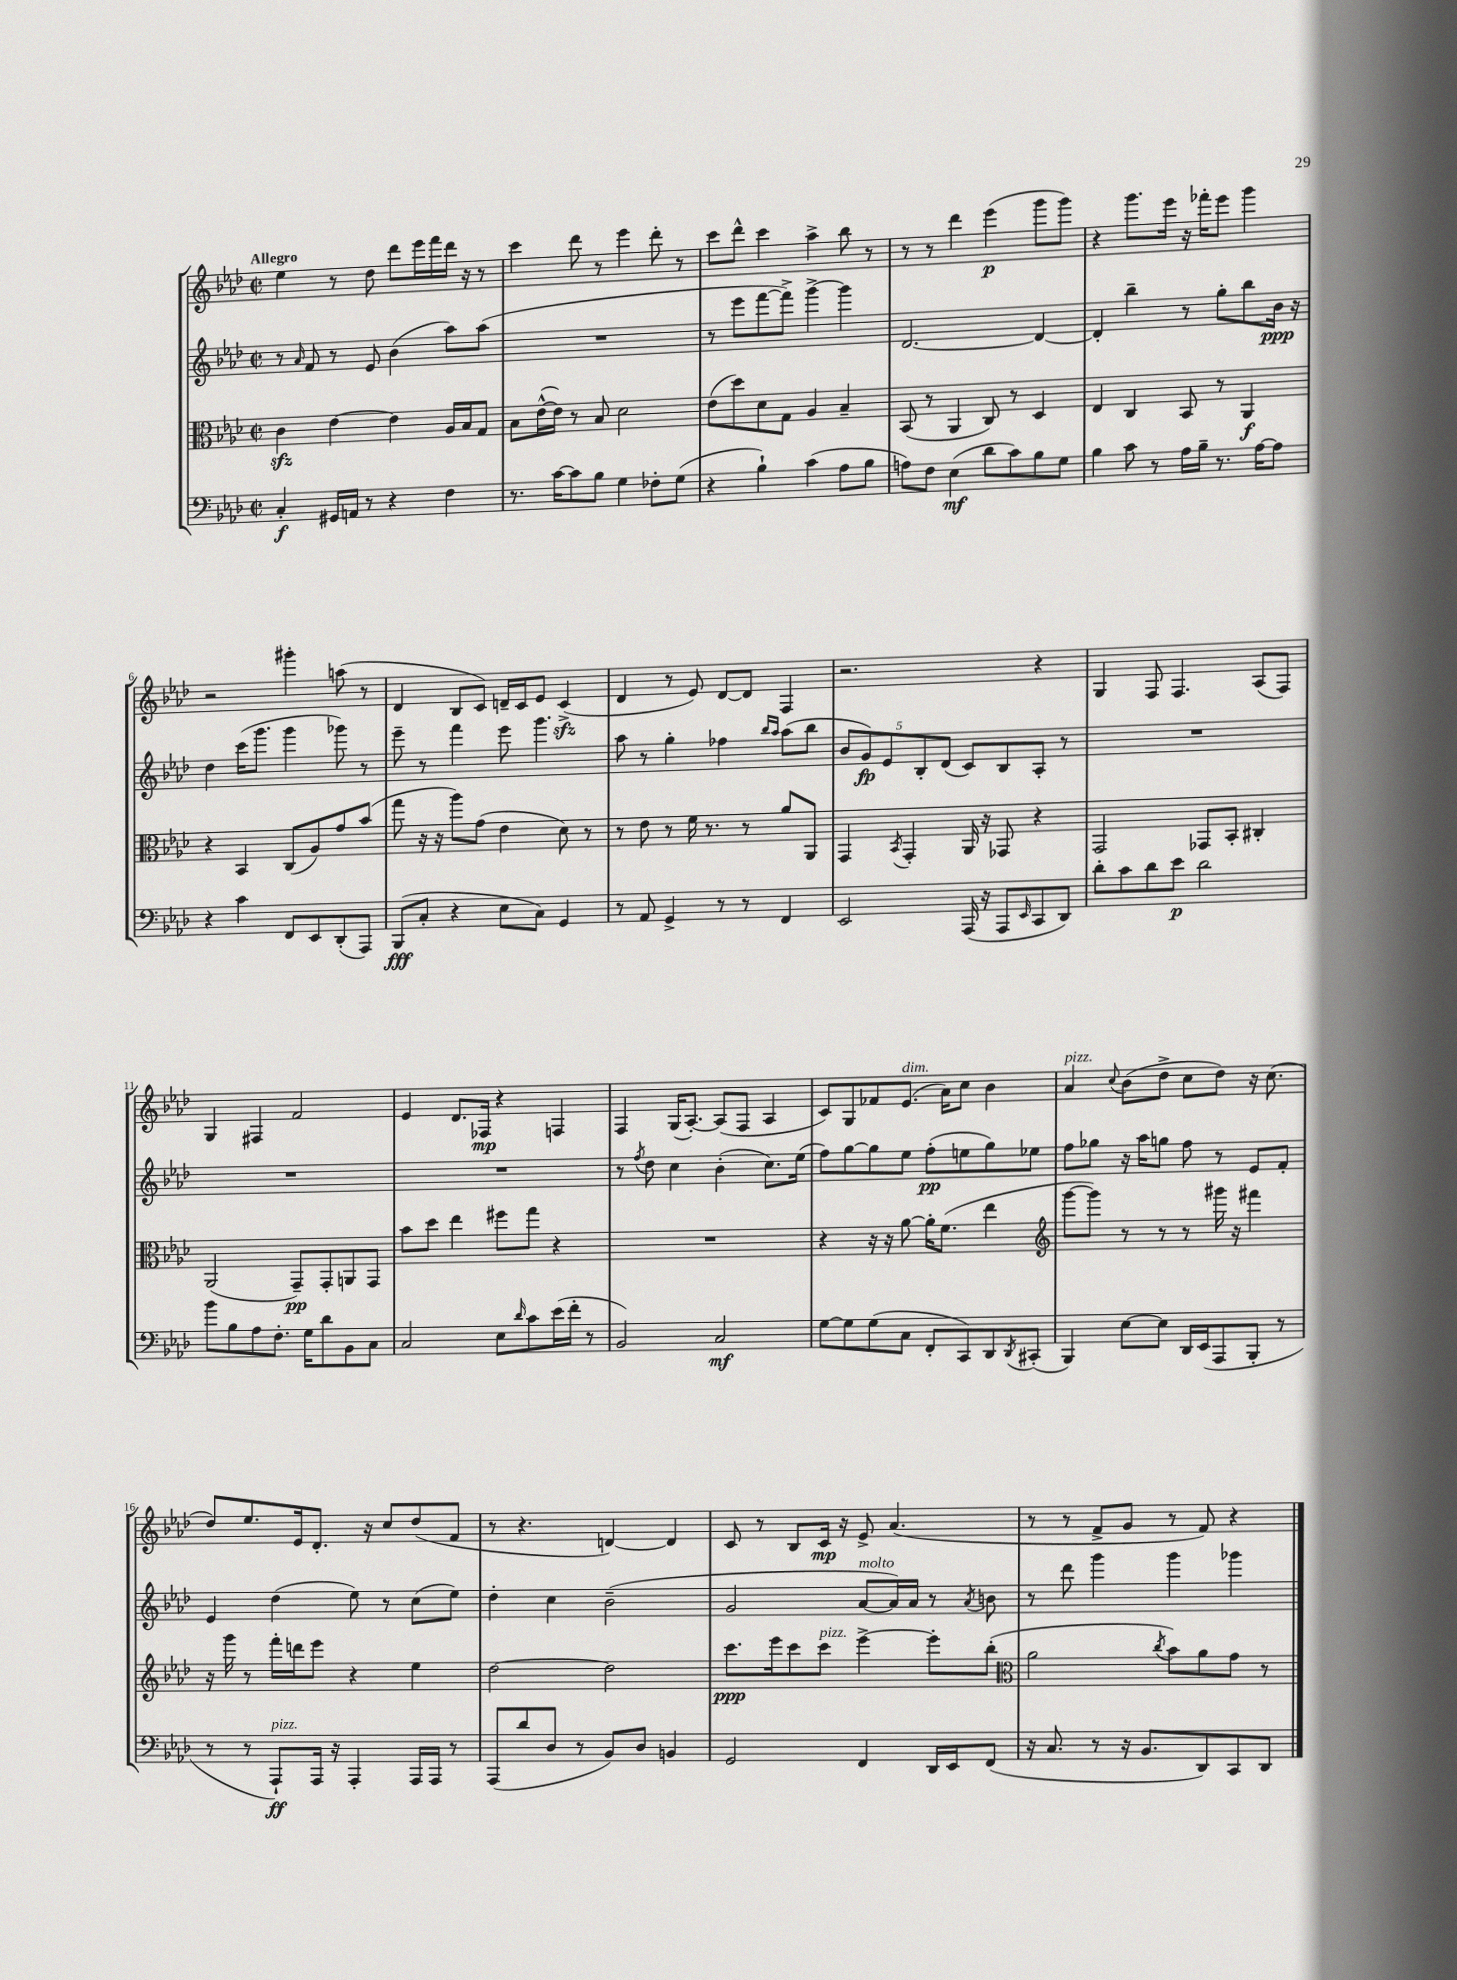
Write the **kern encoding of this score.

**kern	**dynam	**kern	**dynam	**kern	**dynam	**kern	**dynam
*part4	*part4	*part3	*part3	*part2	*part2	*part1	*part1
*staff4	*staff4	*staff3	*staff3	*staff2	*staff2	*staff1	*staff1
*clefF4	*	*clefC3	*	*clefG2	*	*clefG2	*
*k[b-e-a-d-]	*	*k[b-e-a-d-]	*	*k[b-e-a-d-]	*	*k[b-e-a-d-]	*
*M2/2	*	*M2/2	*	*M2/2	*	*M2/2	*
*met(c|)	*	*met(c|)	*	*met(c|)	*	*met(c|)	*
=1	=1	=1	=1	=1	=1	=1	=1
!	!	!	!	!	!	!LO:TX:a:B:t=Allegro	!
4C'/	f	4czz\	.	8r	.	4ee-\	.
.	.	.	.	16qqa-/	.	.	.
.	.	.	.	8f/	.	.	.
16GG#X/LL	.	[4e-\	.	8r	.	8r	.
16AAn/JJ	.	.	.	.	.	.	.
8r	.	.	.	8e-/	.	8dd-\	.
4r	.	4e-\]	.	(4b-\	.	8ddd-\L	.
.	.	.	.	.	.	16eee-\L	.
.	.	.	.	.	.	16fff\	.
4F\	.	16A-/LL	.	8aa-\L)	.	16ddd-\JJ	.
.	.	16B-/J	.	.	.	16r	.
.	.	8G/J	.	(8aa-\J	.	8r	.
=2	=2	=2	=2	=2	=2	=2	=2
8.r	.	8B-\L	.	1r	.	4ccc\	.
.	.	([16e-^^\L	.	.	.	.	.
[16c\KL	.	16e-\JJ])	.	.	.	.	.
8c\]	.	8r	.	.	.	8ddd-\	.
8B-\J	.	8B-/	.	.	.	8r	.
4G\	.	2d-\	.	.	.	4eee-\	.
8F-X'\L	.	.	.	.	.	8ddd-'\	.
(8G\J	.	.	.	.	.	8r	.
=3	=3	=3	=3	=3	=3	=3	=3
4r	.	(8e-\L	.	8r	.	8ccc\L	.
.	.	8dd-\)	.	8eee-\L	.	8ddd-^^\J	.
4B-`\)	.	8d-\	.	[8fff\	.	4ccc\	.
.	.	8G\J	.	8fff^\J])	.	.	.
(4c\	.	4A-/	.	[4ggg^\	.	4aa-^\	.
8A-\L	.	4B-~/	.	4ggg\]	.	8bb-\	.
8B-\J	.	.	.	.	.	8r	.
=4	=4	=4	=4	=4	=4	=4	=4
8An\L)	.	(8BB-/	.	[2.d-/	.	8r	.
8F\J	.	8r	.	.	.	8r	.
(4E-\	mf	4AA-/	.	.	.	4ddd-\	.
8d-\L	.	8C/)	.	.	.	(4eee-\	p
8c\)	.	8r	.	.	.	.	.
8B-\	.	4D-/	.	4d-/_	.	8ggg\L	.
8G\J	.	.	.	.	.	8ggg\J)	.
=5	=5	=5	=5	=5	=5	=5	=5
4B-\	.	4E-/	.	4d-'/]	.	4r	.
8c\	.	4C/	.	4bb-~\	.	8.ggg\L	.
8r	.	.	.	.	.	.	.
.	.	.	.	.	.	16eee-\Jk	.
16A-\LL	.	8BB-/	.	8r	.	16r	.
16B-~\JJ	.	.	.	.	.	16fff-X'\KL	.
8.r	.	8r	.	8gg'\L	.	8eee-\J	.
.	.	4AA-/	f	8bb-\	.	4ggg\	.
[16A-\KL	.	.	.	.	.	.	.
8A-\J]	.	.	.	16b-\Jk	ppp	.	.
.	.	.	.	16r	.	.	.
!!LO:LB:g=z
=6	=6	=6	=6	=6	=6	=6	=6
4r	.	4r	.	4dd-\	.	2r	.
4c\	.	4BB-/	.	(16ccc\KL	.	.	.
.	.	.	.	8.ggg\J	.	.	.
8FF/L	.	(8C/L	.	4ggg\	.	4ggg#X'\	.
8EE-/	.	8A-/)	.	.	.	.	.
(8DD-'/	.	8g/	.	8ggg-X\)	.	(8aan\	.
8AAA-/J)	.	(8b-/J	.	8r	.	8r	.
=7	=7	=7	=7	=7	=7	=7	=7
(8BBB-/L	fff	8gg\	.	8eee-~\	.	4d-/	.
8C'/J	.	16r	.	8r	.	.	.
.	.	16r	.	.	.	.	.
4r	.	8aa-\L)	.	4fff\	.	8B-/L	.
.	.	(8g\J	.	.	.	8c/J)	.
8E-\L	.	4e-\	.	8eee-\	.	16dn~/LL	.
.	.	.	.	.	.	16c/J	.
8C\J)	.	.	.	4.ggg\	.	8e-/J	.
4GG/	.	8d-\)	.	.	.	(4czz^/	.
.	.	8r	.	.	.	.	.
=8	=8	=8	=8	=8	=8	=8	=8
8r	.	8r	.	8aa-\	.	4d-/	.
8AA-/	.	8e-\	.	8r	.	.	.
4GG^/	.	8r	.	4gg'\	.	8r	.
.	.	16f\	.	.	.	8e-/)	.
.	.	8.r	.	.	.	.	.
8r	.	.	.	4ff-X\	.	[8d-/L	.
8r	.	8r	.	.	.	8d-/J]	.
.	.	.	.	16qqbb-/LL	.	.	.
.	.	.	.	16qqaa-/JJ	.	.	.
4FF/	.	8a-/L	.	(8aa-\L	.	4F/	.
.	.	8AA-/J	.	8bb-\J	.	.	.
=9	=9	=9	=9	=9	=9	=9	=9
2EE-/	.	4GG/	.	10b-/L	.	2.r	.
.	.	.	.	10g/)	fp	.	.
.	.	.	.	10e-/	.	.	.
.	.	8qBB-/	.	.	.	.	.
.	.	4GG'/	.	.	.	.	.
.	.	.	.	10B-'/	.	.	.
.	.	.	.	(10d-/J	.	.	.
(16AAA-/	.	16AA-/	.	8c/L)	.	.	.
16r	.	16r	.	.	.	.	.
8AAA-/L	.	8GG-X/	.	8B-/	.	.	.
16qqEE-/	.	.	.	.	.	.	.
8CC/	.	4r	.	8A-'/J	.	4r	.
8DD-/J)	.	.	.	8r	.	.	.
=10	=10	=10	=10	=10	=10	=10	=10
8d-'\L	.	2GG/	.	1r	.	4G/	.
8c\	.	.	.	.	.	.	.
8d-\	.	.	.	.	.	8F/	.
8e-\J	p	.	.	.	.	4.F/	.
2d-\	.	8GG-X/L	.	.	.	.	.
.	.	8BB-'/J	.	.	.	.	.
.	.	4C#X'/	.	.	.	(8A-/L	.
.	.	.	.	.	.	8F/J)	.
!!LO:LB:g=z
=11	=11	=11	=11	=11	=11	=11	=11
8b-\L	.	(2AA-/	.	1r	.	4G/	.
8B-\	.	.	.	.	.	.	.
8A-\	.	.	.	.	.	4F#X/	.
8.F'\J	.	.	.	.	.	.	.
.	.	8GG~/L)	pp	.	.	2f/	.
16G\KL	.	.	.	.	.	.	.
8d-\	.	8GG'/	.	.	.	.	.
8BB-\	.	8AAn/	.	.	.	.	.
8C\J	.	8GG/J	.	.	.	.	.
=12	=12	=12	=12	=12	=12	=12	=12
2C/	.	8b-\L	.	1r	.	4e-/	.
.	.	8dd-\J	.	.	.	.	.
.	.	4ee-\	.	.	.	8.d-/L	.
.	.	.	.	.	.	16F-X/Jk	mp
8E-\L	.	8ff#X\L	.	.	.	4r	.
16qqd-/	.	.	.	.	.	.	.
8c\	.	8gg\J	.	.	.	.	.
(16e-\L	.	4r	.	.	.	4Fn/	.
16f'\JJ	.	.	.	.	.	.	.
8r	.	.	.	.	.	.	.
=13	=13	=13	=13	=13	=13	=13	=13
2BB-/)	.	1r	.	8r	.	4F/	.
.	.	.	.	8qff/	.	.	.
.	.	.	.	8dd-\	.	.	.
.	.	.	.	4cc\	.	(16G/KL	.
.	.	.	.	.	.	[8.A-'/J)	.
2C/	mf	.	.	(4b-'\	.	(8A-/L]	.
.	.	.	.	.	.	8F/J	.
.	.	.	.	8.cc\L)	.	4A-/	.
.	.	.	.	(16ee-\Jk	.	.	.
=14	=14	=14	=14	=14	=14	=14	=14
[8G\L	.	4r	.	8ff\L)	.	8c/L)	.
8G\]	.	.	.	[8gg\	.	8G/	.
(8G\	.	16r	.	8gg\]	.	8f-X/	.
.	.	16r	.	.	.	.	.
!	!	!	!	!	!	!LO:TX:a:i:t=dim.	!
8C\J	.	[8a-\	.	8ee-\J	.	(8.e-/J	.
8FF'/L	.	16a-'\KL]	.	(8ff'\L	pp	.	.
.	.	(8.f\J	.	.	.	16a-\KL)	.
8CC/)	.	.	.	8een\	.	8cc\J	.
8DD-/	.	4ee-\	.	8gg\)	.	4b-\	.
8qDD-/	.	.	.	.	.	.	.
(8CC#X'/J	.	.	.	8ee-X\J	.	.	.
=15	=15	=15	=15	=15	=15	=15	=15
*	*	*clefG2	*	*	*	*	*
!	!	!	!	!	!	!LO:TX:a:i:t=pizz.	!
4BBB-/)	.	[8ggg\L	.	8ff\L	.	4a-/	.
.	.	8ggg\J])	.	8gg-X\J	.	.	.
.	.	.	.	.	.	8qqcc/	.
[8E-\L	.	8r	.	16r	.	(8b-\L	.
.	.	.	.	16aa-\KL	.	.	.
8E-\J]	.	8r	.	8ggn\J	.	8dd-^\J	.
16DD-/LL	.	8r	.	8ff\	.	8cc\L	.
(16EE-/J	.	.	.	.	.	.	.
8AAA-/	.	16ggg#X\	.	8r	.	8dd-\J)	.
.	.	16r	.	.	.	.	.
8BBB-'/J	.	4fff#X\	.	8e-/L	.	16r	.
.	.	.	.	.	.	(8.cc\	.
8r	.	.	.	8f'/J	.	.	.
!!LO:LB:g=z
=16	=16	=16	=16	=16	=16	=16	=16
8r	.	16r	.	4e-/	.	8dd-/L)	.
.	.	16ggg\	.	.	.	.	.
8r	.	8r	.	.	.	8.ee-/	.
!LO:TX:a:i:t=pizz.	!	!	!	!	!	!	!
8AAA-`/L)	ff	16fff'\LL	.	(4dd-\	.	.	.
.	.	16dddn\J	.	.	.	16e-/k	.
16AAA-/Jk	.	8eee-\J	.	.	.	8.d-'/J	.
16r	.	.	.	.	.	.	.
4AAA-'/	.	4r	.	8ee-\)	.	.	.
.	.	.	.	.	.	16r	.
.	.	.	.	8r	.	8cc/L	.
16AAA-/LL	.	4ee-\	.	(8cc\L	.	(8dd-/	.
16AAA-/JJ	.	.	.	.	.	.	.
8r	.	.	.	8ee-\J)	.	8f/J	.
=17	=17	=17	=17	=17	=17	=17	=17
(8AAA-/L	.	[2dd-\	.	4dd-'\	.	8r	.
8d-/	.	.	.	.	.	4.r	.
8D-/J	.	.	.	4cc\	.	.	.
8r	.	.	.	.	.	.	.
8BB-/L)	.	2dd-\]	.	(2b-~\	.	[4dn/)	.
8D-/J	.	.	.	.	.	.	.
4BBn/	.	.	.	.	.	4d/]	.
=18	=18	=18	=18	=18	=18	=18	=18
2GG/	.	8.ccc\L	ppp	2g/	.	8c/	.
.	.	.	.	.	.	8r	.
.	.	16eee-\k	.	.	.	.	.
.	.	8ccc\	.	.	.	8B-/L	.
!	!	!LO:TX:a:i:t=pizz.	!	!	!	!	!
.	.	8ccc\J	.	.	.	16c/Jk	mp
.	.	.	.	.	.	16r	.
!	!	!	!	!LO:TX:a:i:t=molto	!	!	!
4FF/	.	[4eee-^\	.	[8a-/L	.	8e-^/	.
.	.	.	.	16a-/L])	.	(4.a-/	.
.	.	.	.	16a-/JJ	.	.	.
16DD-/LL	.	8eee-'\L]	.	8r	.	.	.
16EE-/J	.	.	.	.	.	.	.
.	.	.	.	8qa-/	.	.	.
(8FF/J	.	(8bb-'\J	.	8bn\	.	.	.
=19	=19	=19	=19	=19	=19	=19	=19
*	*	*clefC3	*	*	*	*	*
16r	.	2a-\	.	8r	.	8r	.
8.C/	.	.	.	.	.	.	.
.	.	.	.	8ddd-\	.	8r	.
8r	.	.	.	4ggg\	.	8f^/L	.
16r	.	.	.	.	.	8g/J	.
8.BB-/L	.	.	.	.	.	.	.
.	.	8qcc/	.	.	.	.	.
.	.	8b-\L)	.	4ggg\	.	8r	.
8DD-/)	.	8a-\	.	.	.	8f/)	.
8CC/	.	8g\J	.	4ggg-X\	.	4r	.
8DD-/J	.	8r	.	.	.	.	.
==	==	==	==	==	==	==	==
*-	*-	*-	*-	*-	*-	*-	*-
